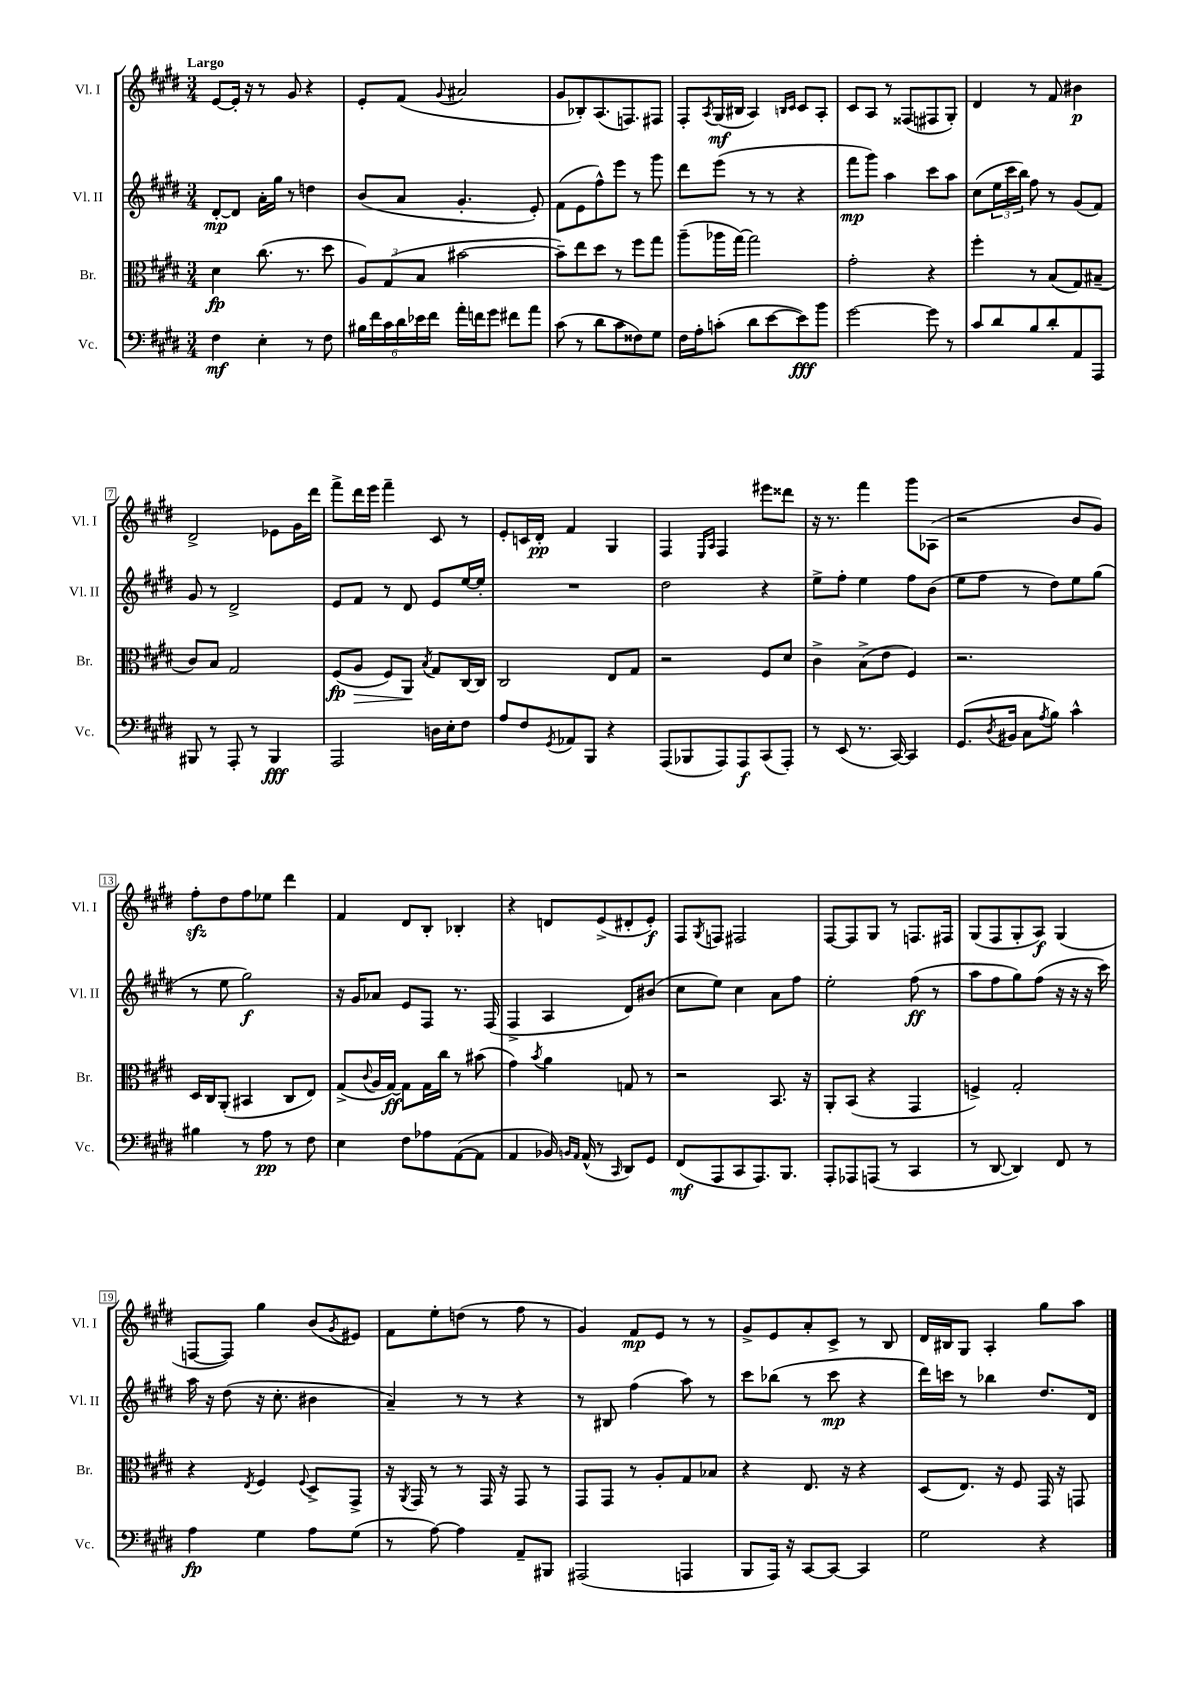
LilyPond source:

<<
\new StaffGroup <<
\new Staff = "s0" \with { instrumentName = "Vl. I" shortInstrumentName = "Vl. I" } {
    \clef treble \key e \major \numericTimeSignature \time 3/4 \tempo "Largo"
    e'8~ e'16-. r16 r8 gis'8 r4 |
    e'8-. fis'8( \appoggiatura { gis'8 } ais'2 |
    gis'8 bes8-.) a8.( f8.) fis8 |
    fis8-. \acciaccatura { a8 } gis16\mf( bis16 a4) \grace { b16 cis'16 } cis'8 a8-. |
    cis'8 a8 r8 fisis8( fis8 gis8-.) |
    dis'4 r8 fis'8 bis'4\p |
    dis'2-> ees'8 gis'16 dis'''16 |
    fis'''8-> dis'''16 e'''16 fis'''4-- cis'8 r8 |
    e'8-. c'16 dis'16-.\pp fis'4 gis4 |
    fis4 \grace { e16 a16 } fis4 eis'''8 disis'''8 |
    r16 r8. fis'''4 gis'''8 aes8( |
    r2 b'8 gis'8) |
    fis''8-.\sfz dis''8 fis''8 ees''8 dis'''4 |
    fis'4 dis'8 b8-. bes4-. |
    r4 d'8 e'8->( dis'8-. e'8-.\f) |
    fis8 \acciaccatura { gis8 } f8 fis2 |
    fis8~ fis8 gis8 r8 f8. fis16 |
    gis8( fis8 gis8-. a8\f) gis4( |
    f8~ f8) gis''4 b'8( \acciaccatura { gis'8 } eis'8) |
    fis'8 e''8-. d''8( r8 fis''8 r8 |
    gis'4) fis'8\mp e'8 r8 r8 |
    gis'8-> e'8 a'8-. cis'8-> r8 b8 |
    dis'16 bis16 gis8 a4-. gis''8 a''8 \bar "|." |
}
\new Staff = "s1" \with { instrumentName = "Vl. II" shortInstrumentName = "Vl. II" } {
    \clef treble \key e \major \numericTimeSignature \time 3/4
    dis'8~-.\mp dis'8 a'16-. gis''16 r8 d''4 |
    b'8( a'8 gis'4.-. e'8-.) |
    fis'8( e'8 fis''8-^) e'''8 r8 gis'''8 |
    dis'''8 e'''8( r8 r8 r4 |
    fis'''8\mp gis'''8) a''4 cis'''8 a''8 |
    cis''8( \tuplet 3/2 { e''16 cis'''16 b''16) } fis''8 r8 gis'8( fis'8) |
    gis'8 r8 dis'2-> |
    e'8 fis'8 r8 dis'8 e'8 e''16~ e''16-. |
    R2. |
    dis''2 r4 |
    e''8-> fis''8-. e''4 fis''8 b'8( |
    e''8 fis''8 r8 dis''8) e''8 gis''8( |
    r8 e''8 gis''2\f) |
    r16 gis'16 aes'8 e'8 fis8 r8. fis16( |
    fis4-> a4 dis'8) bis'8( |
    cis''8 e''8) cis''4 a'8 fis''8 |
    e''2-. fis''8\ff( r8 |
    a''8 fis''8 gis''8) fis''8( r16 r16 r16 cis'''16) |
    a''16 r16 dis''8( r16 cis''8.-. bis'4 |
    a'4--) r8 r8 r4 |
    r8 bis8 fis''4( a''8) r8 |
    cis'''8 bes''8( r8 cis'''8\mp r4 |
    dis'''16) c'''16 r8 bes''4 dis''8. dis'16 \bar "|." |
}
\new Staff = "s2" \with { instrumentName = "Br." shortInstrumentName = "Br." } {
    \clef alto \key e \major \numericTimeSignature \time 3/4
    dis'4\fp cis''8.( r8. dis''8 |
    \tuplet 3/2 { a8) gis8( b8 } bis'2~ |
    bis'8--) e''8 dis''8 r8 fis''8 gis''8 |
    a''8--( aes''16 gis''16~) gis''2 |
    gis'2-. r4 |
    fis''4-. r8 b8( gis8) bis8--( |
    cis'8) b8 gis2 |
    fis8\fp( a8\> fis8) a,8\! \acciaccatura { b8 } gis8 cis16~ cis16 |
    cis2 e8 gis8 |
    r2 fis8 dis'8 |
    cis'4-> b8->( e'8 fis4) |
    r2. |
    dis16 cis16 a,8-.( bis,4 cis8 e8) |
    gis8->( \appoggiatura { cis'8 } a16 gis16~\ff) gis8 gis16 cis''16 r8 bis'8( |
    gis'4) \acciaccatura { b'8 } a'4 g8 r8 |
    r2 b,8. r16 |
    a,8-. b,8( r4 gis,4 |
    f4->) gis2-. |
    r4 \acciaccatura { e8 } fis4 \appoggiatura { fis8 } dis8-> gis,8-> |
    r16 \acciaccatura { a,8 } gis,16 r8 r8 gis,16 r16 gis,8 r8 |
    gis,8 gis,8 r8 a8-. gis8 bes8 |
    r4 e8. r16 r4 |
    dis8( e8.) r16 fis8 gis,16 r16 g,8 \bar "|." |
}
\new Staff = "s3" \with { instrumentName = "Vc." shortInstrumentName = "Vc." } {
    \clef bass \key e \major \numericTimeSignature \time 3/4
    fis4\mf e4-. r8 fis8 |
    \tuplet 6/4 { bis16 fis'16 cis'16 dis'16 ees'16 fis'16 } a'16-. f'16 gis'8 fis'8 a'8 |
    cis'8( r8 dis'8 cis'8 fisis8) gis8 |
    fis16 a16-. c'8-.( dis'8 e'8~ e'8\fff) b'8 |
    gis'2~ gis'8 r8 |
    cis'8 dis'8 b8 dis'8-. a,8 a,,8 |
    bis,,8 r8 a,,8-. r8 bis,,4\fff |
    a,,2 d16 e16-. fis8 |
    a8 fis8 \acciaccatura { gis,8 } aes,8 b,,8 r4 |
    a,,8( bes,,8 a,,8) a,,8\f cis,8( a,,8-.) |
    r8 e,8( r8. cis,16~) cis,4 |
    gis,8.( \acciaccatura { dis8 } bis,16 cis8 \acciaccatura { a8 } b8) cis'4-^ |
    bis4 r8 a8\pp r8 fis8 |
    e4 fis8 aes8 a,8~( a,8 |
    a,4 bes,16) \grace { b,16 a,16 } a,16-^( r8 \grace { cis,16 } dis,8) gis,8 |
    fis,8\mf( a,,8 cis,8 a,,8.) b,,8. |
    a,,8-. aes,,8 a,,8( r8 cis,4 |
    r8 dis,8~ dis,4) fis,8 r8 |
    a4\fp gis4 a8 gis8( |
    r8 a8~) a4 a,8-- bis,,8 |
    ais,,2( a,,4 |
    b,,8 a,,16) r16 cis,8~ cis,8~ cis,4 |
    gis2 r4 \bar "|." |
}
>>
>>
\layout { \context { \Score \override BarNumber.stencil = #(make-stencil-boxer 0.1 0.3 ly:text-interface::print) } }
